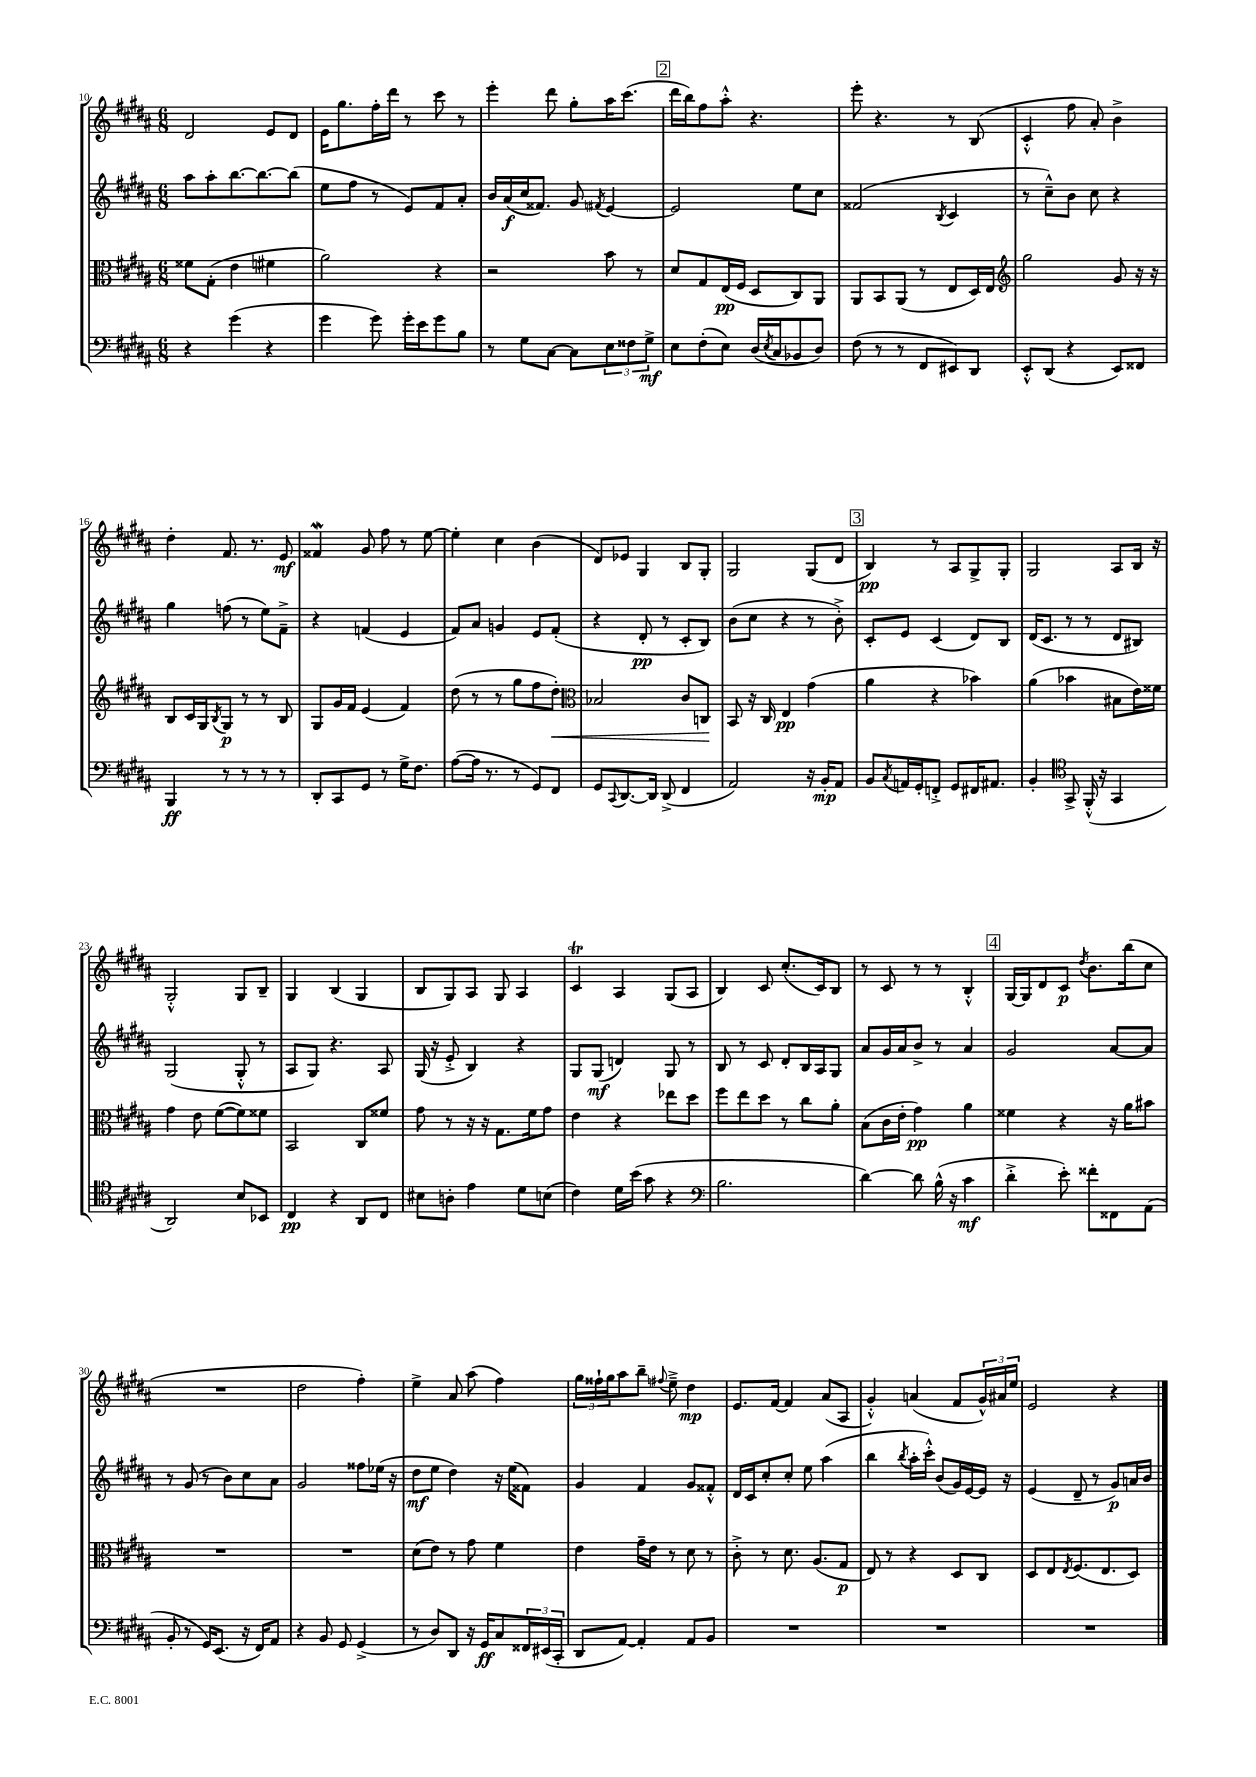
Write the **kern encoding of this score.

**kern	**kern	**kern	**kern
*staff4	*staff3	*staff2	*staff1
*clefF4	*clefC3	*clefG2	*clefG2
*k[f#c#g#d#a#]	*k[f#c#g#d#a#]	*k[f#c#g#d#a#]	*k[f#c#g#d#a#]
*M6/8	*M6/8	*M6/8	*M6/8
4r	8f##\L	8aa#\L	2d#/
.	(8G#'\J	8aa#'\	.
(4g#\	4e\	[8.bb\	.
.	.	8.bb\_	.
4r	4f#\	.	8e/L
.	.	(8bb\]J	8d#/J
=	=	=	=
4g#\	2a#\)	8ee\L	16e\LK
.	.	.	8.gg#\
.	.	8ff#\J	.
8g#\)	.	8r	16ff#'\L
.	.	.	16ddd#\JJ
16g#'\LL	.	8e/L)	8r
16e\J	.	.	.
8g#\	4r	8f#/	8ccc#\
8B\J	.	8a#'/J	8r
=	=	=	=
8r	2r	16b/LL	4eee'\
.	.	(16a#/	.
8G#\L	.	16cc#/J	.
.	.	8.f##/J)	.
[8C#\J	.	.	8ddd#\
8C#\]L	.	8g#/	8gg#'\L
.	.	8qf#/	.
12E\	8b\	[4e/	16aa#\K
.	.	.	(8.ccc#\J
12F##\	.	.	.
.	8r	.	.
12G#^\J	.	.	.
=	=	=	=
8E\L	8d#/L	2e/]	16ddd#\LL
.	.	.	16bb\J)
(8F#'\	8G#/	.	8ff#\
8E\J)	(16E/L	.	8aa#'^^\J
.	16F#/JJ	.	.
(16D#/LL	8D#/L	.	4.r
8qE/	.	.	.
16C#/J	.	.	.
8BB-/	8C#/)	8ee\L	.
8D#/J)	8AA#/J	8cc#\J	.
=	=	=	=
(8F#\	8AA#/L	(2f##/	8eee'\
8r	8BB/	.	4.r
8r	(8AA#/J	.	.
8FF#/L	8r	.	.
.	.	8qB/	.
8EE#/)	8E/L	4c#/	8r
8DD#/J	16D#/L)	.	(8B/
.	16E/JJ	.	.
=	=	=	=
*	*clefG2	*	*
8EE'^^/L	2gg#\	8r	4c#'^^/
(8DD#/J	.	8cc#~^^\L)	.
4r	.	8b\J	8ff#\
.	.	8cc#\	8a#'/)
8EE/L)	8g#/	4r	4b^\
8FF##/J	16r	.	.
.	16r	.	.
=	=	=	=
4BBB/	8B/L	4gg#\	4dd#'\
.	16c#/L	.	.
.	16G#/J	.	.
.	8qB/	.	.
8r	8G#/J	(8ff\	8.f#/
8r	8r	8r	.
.	.	.	8.r
8r	8r	8ee\L)	.
8r	8B/	8f#~^\J	8e/
=	=	=	=
8DD#'/L	8G#/L	4r	4f##/
8CC#/	16g#/L	.	.
.	16f#/JJ	.	.
8GG#/J	(4e/	(4f/	8g#/
8r	.	.	8ff#\
16G#^\LK	4f#/)	4e/	8r
8.F#\J	.	.	.
.	.	.	[8ee\
=	=	=	=
([8A#\L	(8dd#\	8f#/L)	4ee'\]
16A#\]Jk	8r	8a#/J	.
8.r	.	.	.
.	8r	4g/	4cc#\
8r	8gg#\L	.	.
8GG#/L)	8ff#\	8e/L	(4b\
8FF#/J	8dd#'\J)	(8f#'/J	.
=	=	=	=
*	*clefC3	*	*
8GG#/L	2B-/	4r	8d#/L)
8qqCC#/	.	.	.
[8.DD#/	.	.	8e-/J
.	.	8d#'/	4G#/
16DD#/]Jk	.	.	.
(8DD#^/	.	8r	.
4FF#/	8c#/L	8c#'/L	8B/L
.	8C/J	8B/J)	8G#'/J
=	=	=	=
2AA#/)	8BB/	(8b\L	2G#/
.	16r	8cc#\J	.
.	16C#/	.	.
.	4E/	4r	.
16r	(4g#\	8r	(8G#/L
16BB'/LK	.	.	.
8AA#/J	.	8b'^\)	8d#/J
=	=	=	=
8BB/L	4a#\	8c#'/L	4B/)
8qC#/	.	.	.
16AA/L	.	8e/J	.
16GG#'/J	.	.	.
8FF'^/J	4r	(4c#/	8r
8GG#/L	.	.	8A#/L
16FF#/K	4b-\)	8d#/L)	8G#^/
8.AA#/J	.	.	.
.	.	8B/J	8G#'/J
=	=	=	=
4BB'/	(4a#\	(16d#/LK	2G#/
.	.	8.c#/J	.
*clefC4	*	*	*
8GG#^/	4b-\	8r	.
(16FF#'^^/	.	8r	.
16r	.	.	.
4GG#/	8B#\L	8d#/L	8A#/L
.	16e\L)	8B#/J)	16B/Jk
.	16f##\JJ	.	16r
=	=	=	=
2AA#/)	4g#\	(2G#/	2G#'^^/
.	8e\	.	.
.	([8f#\L	.	.
8B/L	8f#\])	8G#'^^/	8G#/L
8BB-/J	8f##\J	8r	8B~/J
=	=	=	=
4C#/	2BB/	8A#/L	4G#/
.	.	8G#/J)	.
4r	.	4.r	(4B/
8AA#/L	8C#/L	.	4G#/
8C#/J	8f##/J	8A#/	.
=	=	=	=
8B#\L	8g#\	(16G#/	8B/L
.	.	16r	.
8A'\J	8r	8e'^/	8G#/)
4e\	16r	4B/)	8A#/J
.	16r	.	.
.	8.G#\L	.	8G#/
8d#\L	.	4r	4A#/
.	16f#\k	.	.
(8B\J	8g#\J	.	.
=	=	=	=
4c#\)	4e\	8G#/L	4c#/
.	.	(8G#/J	.
16d#\LL	4r	4d/)	4A#/
(16b\JJ	.	.	.
8g#\	.	.	.
4r	8ee-\L	8G#/	(8G#/L
.	8dd#\J	8r	8A#/J
=	=	=	=
*clefF4	*	*	*
2.B\	8ff#\L	8B/	4B/)
.	8ee\	8r	.
.	8dd#\J	8c#/	8c#/
.	8r	8d#'/L	(8.cc#'/L
.	8cc#\L	16B/L	.
.	.	16A#/J	16c#/k)
.	8a#'\J	8G#/J	8B/J
=	=	=	=
[4d#\)	(8B\L	8a#/L	8r
.	16c#\L	16g#/L	8c#/
.	16e'\JJ	16a#/J	.
8d#\]	4g#\)	8b^/J	8r
(16B^^\	.	8r	8r
16r	.	.	.
4c#\	4a#\	4a#/	4B'^^/
=	=	=	=
4d#'^\	4f##\	2g#/	[16G#/LL
.	.	.	16G#/]J
.	.	.	8d#/
8e'\)	4r	.	8c#/J
.	.	.	8qdd#/
8f##'\L	.	.	8.b\L
8FF##\	16r	[8a#/L	.
.	16a#\LK	.	(16bb\k
(8AA#\J	8b#\J	8a#/]J	8cc#\J
=	=	=	=
8BB'/	2.r	8r	2.r
8r	.	(8g#/	.
16GG#/LK)	.	8r	.
(8.EE/J	.	.	.
.	.	8b\L)	.
16r	.	8cc#\	.
16FF#/LK)	.	.	.
8AA#/J	.	8a#\J	.
=	=	=	=
4r	2.r	2g#/	2dd#\
8BB/	.	.	.
8GG#/	.	.	.
(4GG#^/	.	8ff##\L	4ff#'\)
.	.	(16ee-\Jk	.
.	.	16r	.
=	=	=	=
8r	(8d#\L	8dd#\L	4ee^\
8D#/L)	8e\J)	8ee\J	.
8DD#/J	8r	4dd#\)	8a#/
16r	8g#\	.	(8aa#\
16GG#/LK	.	.	.
8C#/	4f#\	16r	4ff#\)
.	.	(16ee\LK	.
24FF##/L	.	8f##\J)	.
(24EE#/	.	.	.
24CC#'/JJ	.	.	.
=	=	=	=
8DD#/L	4e\	4g#/	24gg#\LL
.	.	.	24ff##`\
.	.	.	24gg#\J
[8AA#/J)	.	.	8aa#\
4AA#'/]	16g#~\LL	4f#/	8bb~\J
.	16e\JJ	.	.
.	.	.	8qqff#/
.	8r	.	8ee~^\
8AA#/L	8d#\	8g#/L	4dd#\
8BB/J	8r	8f##'^^/J	.
=	=	=	=
2.r	8c#'^\	16d#/LL	8.e/L
.	.	16c#/J	.
.	8r	8cc#'/	.
.	.	.	[16f#/Jk
.	8.d#\	8cc#'/J	4f#/]
.	.	8ee\	.
.	(8.A#/L	.	.
.	.	(4aa#\	(8a#/L
.	8G#/J	.	8A#/J
=	=	=	=
2.r	8E/)	4bb\	4g#'^^/)
.	8r	.	.
.	.	8qbb/	.
.	4r	16aa#'\LL	(4a/
.	.	16ccc#'^^\JJ)	.
.	.	(8b/L	.
.	8D#/L	16g#/L)	8f#/L
.	.	[16e/	.
.	8C#/J	16e/]JJ	24g#^^/L)
.	.	.	24a#/
.	.	16r	.
.	.	.	24ee/JJ
=	=	=	=
2.r	8D#/L	(4e/	2e/
.	8E/	.	.
.	8qE/	.	.
.	(8.F#/	8d#~/	.
.	.	8r	.
.	8.E/	.	.
.	.	8g#/L)	4r
.	8D#/J)	16a/L	.
.	.	16b/JJ	.
==	==	==	==
*-	*-	*-	*-
